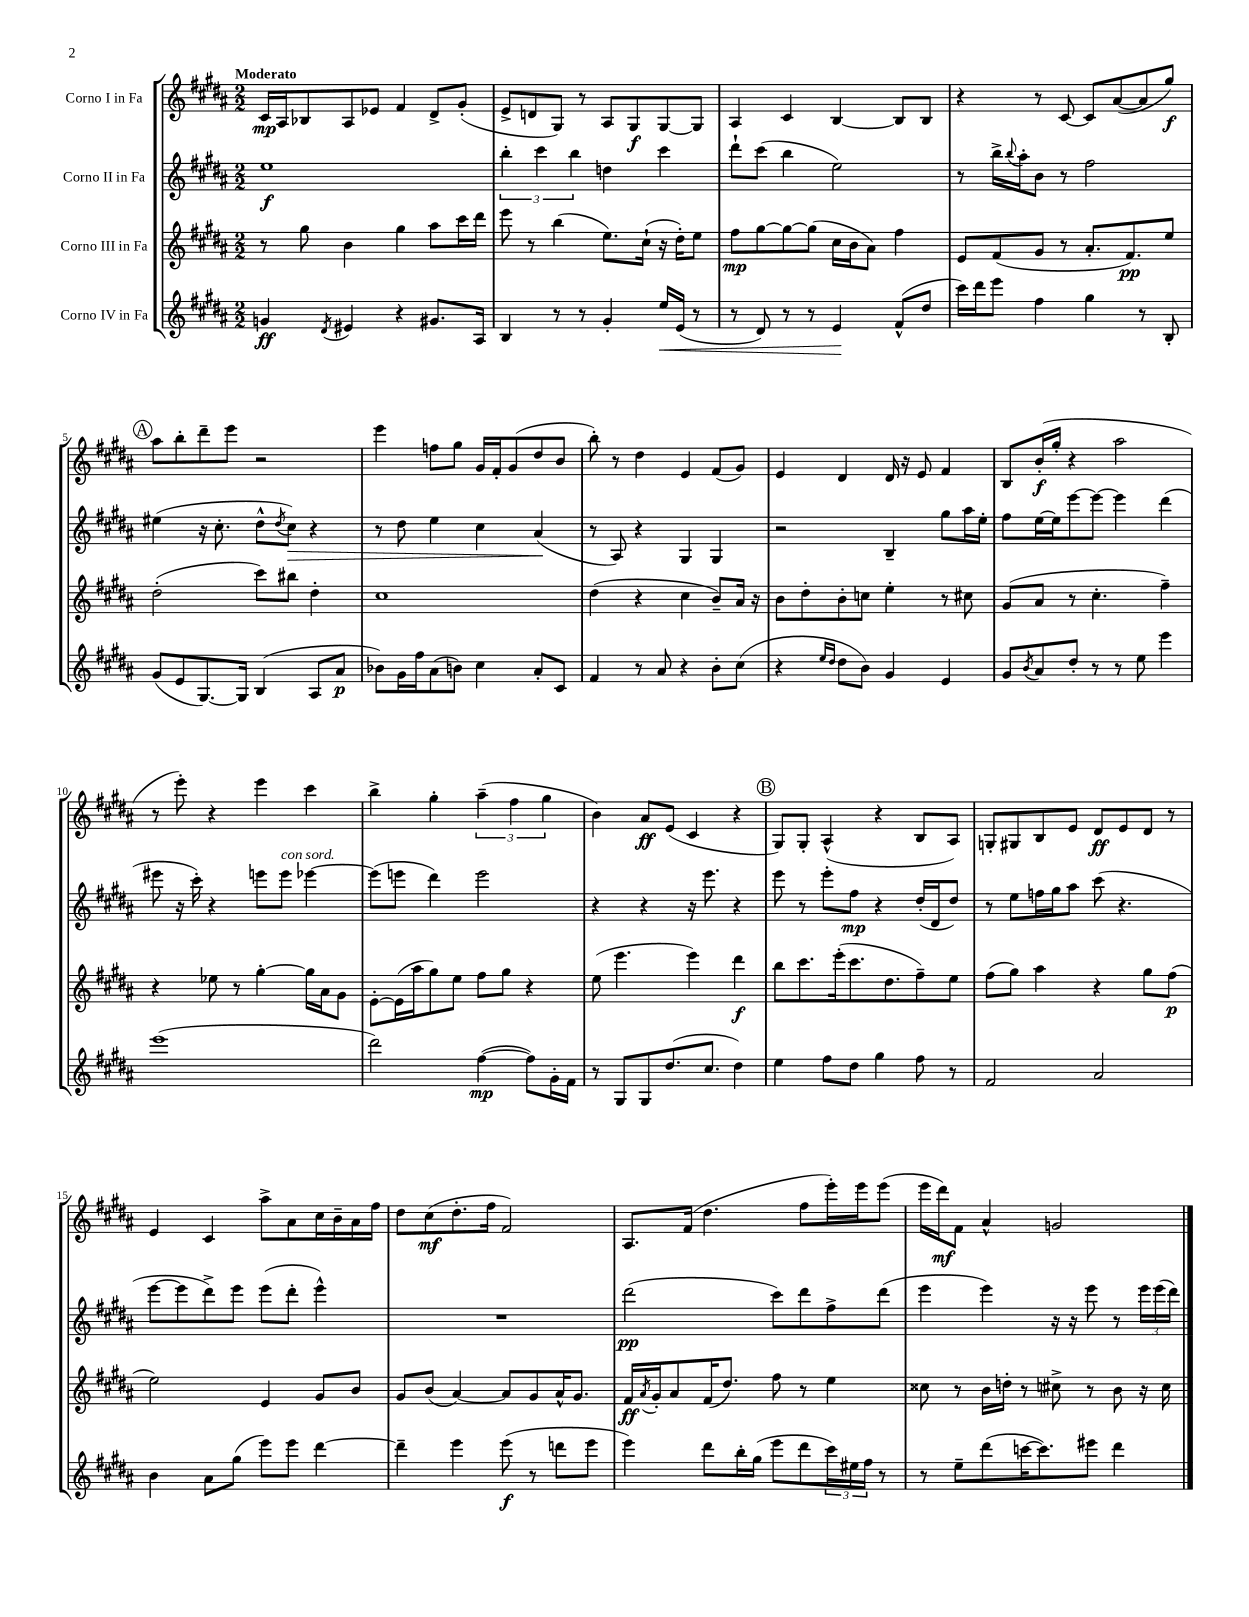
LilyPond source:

<<
\new StaffGroup <<
\new Staff = "s0" \with { instrumentName = "Corno I in Fa" } {
    \clef treble \key b \major \numericTimeSignature \time 2/2 \tempo "Moderato"
    cis'16\mp ais16 bes8 ais8 ees'8 fis'4 dis'8-> gis'8-.( |
    e'8-> d'8 gis8) r8 ais8 gis8\f gis8~ gis8 |
    ais4 cis'4 b4~ b8 b8 |
    r4 r8 cis'8~ cis'8 ais'8~( ais'8 gis''8\f) |
    \mark \markup { \circle "A" } ais''8 b''8-. dis'''8-- e'''8 r2 |
    e'''4 f''8 gis''8 gis'16 fis'16-. gis'8( dis''8 b'8 |
    b''8-.) r8 dis''4 e'4 fis'8( gis'8) |
    e'4 dis'4 dis'16 r16 e'8 fis'4 |
    b8 b'16-.\f( gis''16-. r4 ais''2 |
    r8 e'''8-.) r4 e'''4 cis'''4 |
    b''4-> gis''4-. \tuplet 3/2 { ais''4--( fis''4 gis''4 } |
    b'4) ais'8\ff e'8( cis'4 r4 |
    \mark \markup { \circle "B" } gis8) gis8-. ais4-^( r4 b8 ais8) |
    g8-. gis8 b8 e'8 dis'8\ff e'8 dis'8 r8 |
    e'4 cis'4 ais''8-> ais'8 cis''16 b'16-- ais'16 fis''16 |
    dis''8 cis''8\mf( dis''8.-. fis''16 fis'2) |
    ais8. fis'16( dis''4. fis''8 e'''16-.) e'''16 e'''8( |
    e'''16 dis'''16\mf) fis'8 ais'4-^ g'2 \bar "|." |
}
\new Staff = "s1" \with { instrumentName = "Corno II in Fa" } {
    \clef treble \key b \major \numericTimeSignature \time 2/2
    e''1\f |
    \tuplet 3/2 { b''4-. cis'''4 b''4 } d''4 cis'''4 |
    dis'''8-! cis'''8( b''4 e''2) |
    r8 b''16-> \appoggiatura { b''8 } ais''16-. b'8 r8 fis''2 |
    \mark \markup { \circle "A" } eis''4( r16 cis''8.-. dis''8-^ \acciaccatura { dis''8 } cis''8\>) r4 |
    r8 dis''8 e''4 cis''4 ais'4\!( |
    r8 ais8) r4 gis4 gis4 |
    r2 b4-- gis''8 ais''16 e''16-. |
    fis''8 e''16~ e''16 e'''8~ e'''8~ e'''4 dis'''4( |
    eis'''8 r16 cis'''16-.) r4 e'''8 e'''8^\markup { \italic "con sord." } ees'''4~ |
    ees'''8( e'''8 dis'''4) e'''2 |
    r4 r4 r16 e'''8. r4 |
    \mark \markup { \circle "B" } e'''8 r8 e'''8-. fis''8\mp r4 dis''16-.( dis'16 dis''8) |
    r8 e''8 f''16 gis''16 ais''8 cis'''8( r4. |
    e'''8~ e'''8 dis'''8->) e'''8 e'''8( dis'''8-. e'''4-^) |
    R1 |
    dis'''2\pp( cis'''8) dis'''8 fis''8-> dis'''8( |
    e'''4 e'''4) r16 r16 e'''8 r8 \tuplet 3/2 { e'''16 e'''16( dis'''16) } \bar "|." |
}
\new Staff = "s2" \with { instrumentName = "Corno III in Fa" } {
    \clef treble \key b \major \numericTimeSignature \time 2/2
    r8 gis''8 b'4 gis''4 ais''8 cis'''16 dis'''16 |
    e'''8 r8 b''4( e''8.) cis''16-!( r16 dis''16-.) e''8 |
    fis''8\mp gis''8~ gis''8~ gis''8( cis''16 b'16 ais'8) fis''4 |
    e'8 fis'8( gis'8 r8 ais'8.-. fis'8.\pp) e''8 |
    \mark \markup { \circle "A" } dis''2-.( cis'''8) bis''8 dis''4-. |
    cis''1 |
    dis''4( r4 cis''4 b'8--) ais'16 r16 |
    b'8 dis''8-. b'8-. c''8 e''4-. r8 cis''8 |
    gis'8( ais'8 r8 cis''4.-. fis''4--) |
    r4 ees''8 r8 gis''4~-. gis''16 ais'16 gis'8 |
    e'8~-. e'16( ais''16 gis''8) e''8 fis''8 gis''8 r4 |
    e''8( e'''4. e'''4) dis'''4\f |
    \mark \markup { \circle "B" } b''8 cis'''8. e'''16-.( cis'''8. dis''8. fis''8--) e''8 |
    fis''8( gis''8) ais''4 r4 gis''8 fis''8\p( |
    e''2) e'4 gis'8 b'8 |
    gis'8 b'8( ais'4~) ais'8 gis'8 ais'16-^ gis'8. |
    fis'16\ff \acciaccatura { ais'8 } gis'16-. ais'8 fis'16( dis''8.) fis''8 r8 e''4 |
    cisis''8 r8 b'16 d''16-. r8 cis''8-> r8 b'8 r16 cis''16 \bar "|." |
}
\new Staff = "s3" \with { instrumentName = "Corno IV in Fa" } {
    \clef treble \key b \major \numericTimeSignature \time 2/2
    g'4\ff \acciaccatura { dis'8 } eis'4 r4 gis'8. ais16 |
    b4 r8 r8 gis'4-. e''16\< e'16( r8 |
    r8 dis'8) r8 r8 e'4\! fis'8-^( dis''8 |
    cis'''16) dis'''16 e'''8 fis''4 gis''4 r8 b8-. |
    \mark \markup { \circle "A" } gis'8( e'8 gis8.~) gis16 b4( ais8 ais'8\p |
    bes'8) gis'16 fis''16 ais'8( b'8) cis''4 ais'8-. cis'8 |
    fis'4 r8 ais'8 r4 b'8-. cis''8( |
    r4 \grace { e''16 dis''16 } dis''8 b'8) gis'4 e'4 |
    gis'8 \acciaccatura { b'8 } ais'8 dis''8-. r8 r8 e''8 e'''4 |
    e'''1( |
    dis'''2) fis''4~\mp( fis''8) gis'16-. fis'16 |
    r8 gis8 gis8 dis''8.( cis''8. dis''4) |
    \mark \markup { \circle "B" } e''4 fis''8 dis''8 gis''4 fis''8 r8 |
    fis'2 ais'2 |
    b'4 ais'8 gis''8( e'''8) e'''8 dis'''4~ |
    dis'''4-- e'''4 e'''8\f( r8 d'''8 e'''8 |
    e'''4) dis'''8 b''16-. gis''16( e'''8 dis'''8 \tuplet 3/2 { cis'''16) eis''16 fis''16 } r8 |
    r8 e''8-- dis'''8( c'''16~ c'''8.) eis'''8 dis'''4 \bar "|." |
}
>>
>>
